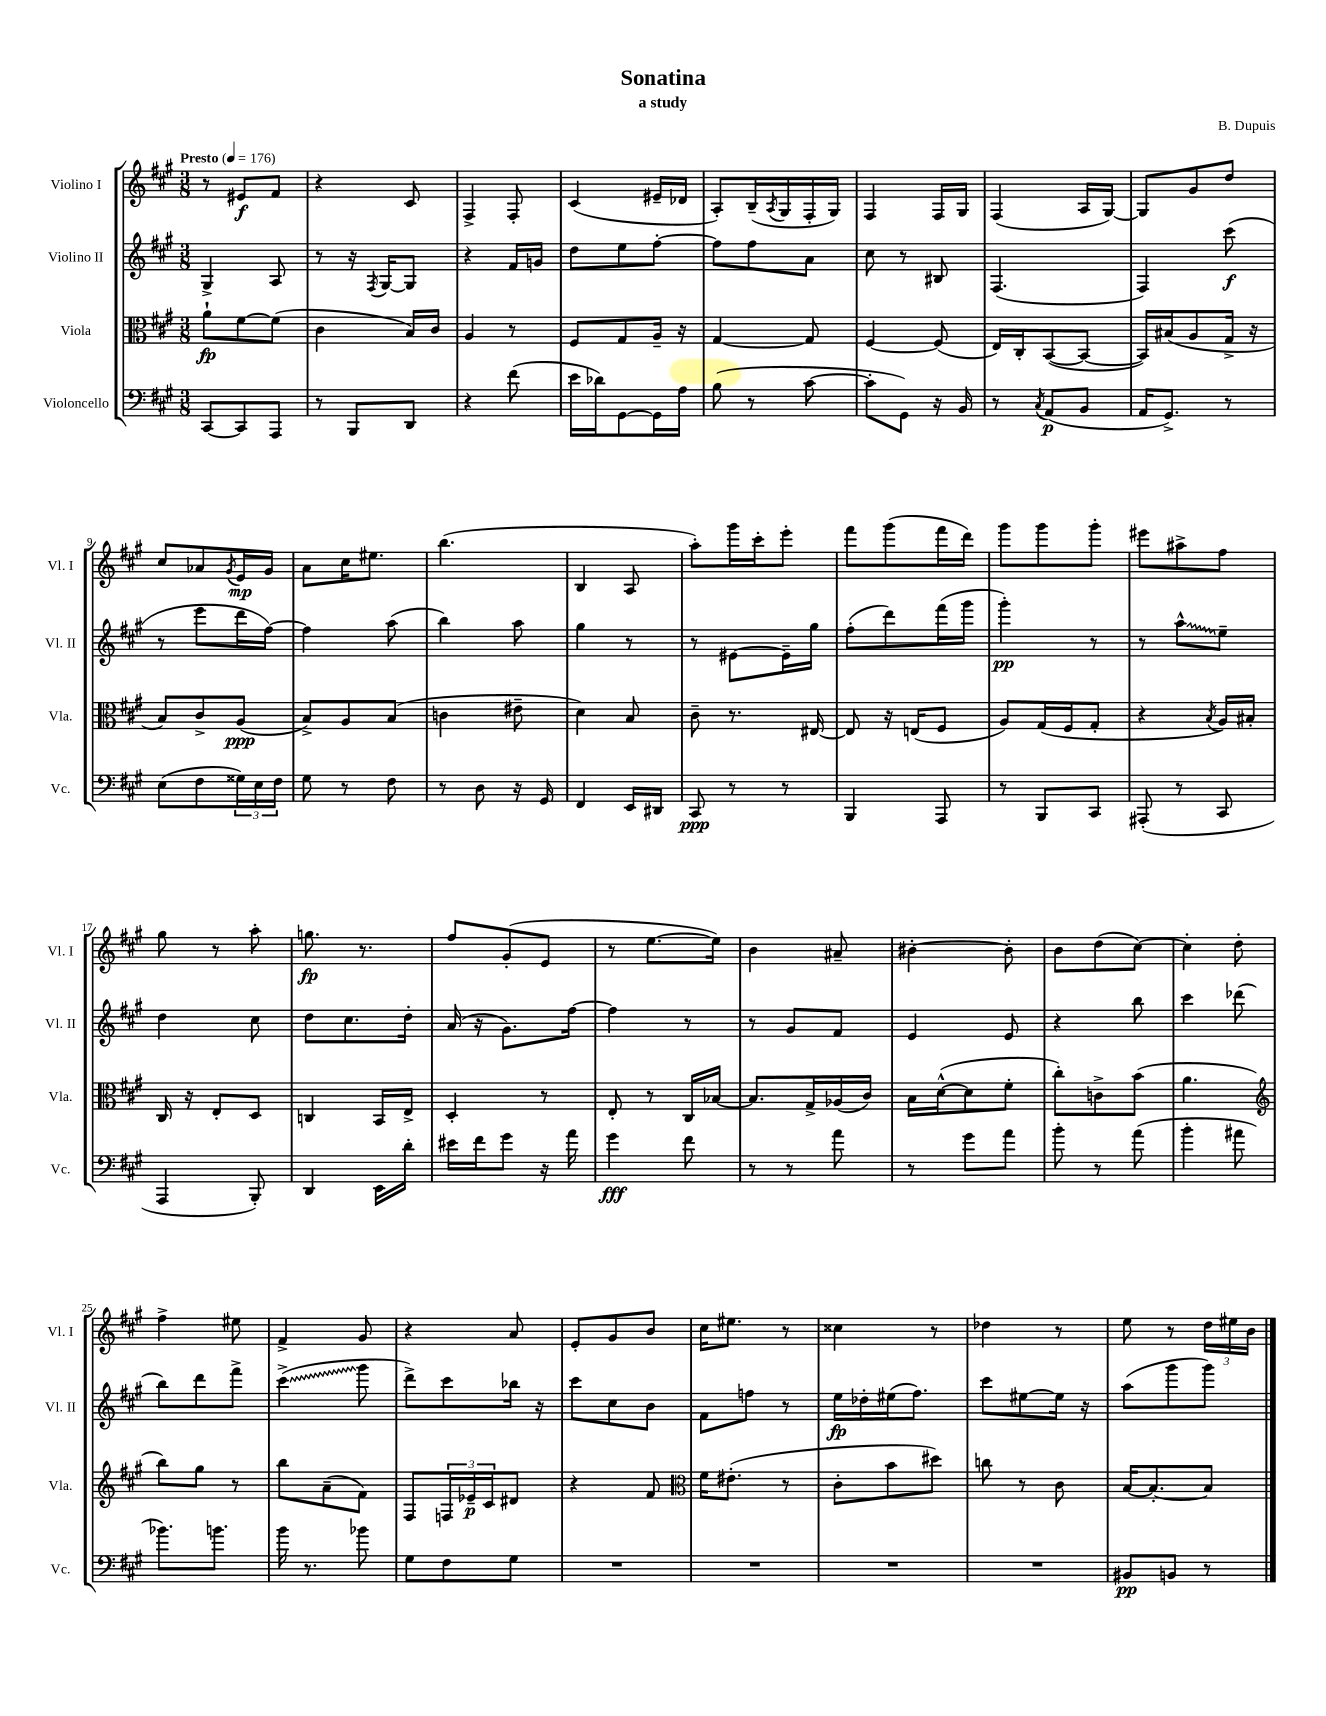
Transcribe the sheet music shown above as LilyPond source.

\header { title = "Sonatina" composer = "B. Dupuis" subtitle = "a study" }
<<
\new StaffGroup <<
\new Staff = "s0" \with { instrumentName = "Violino I" shortInstrumentName = "Vl. I" } {
    \clef treble \key a \major \numericTimeSignature \time 3/8 \tempo "Presto" 4 = 176
    r8 eis'8\f fis'8 |
    r4 cis'8 |
    fis4-> fis8-. |
    cis'4( eis'16-- des'16 |
    a8-.) b16--( \acciaccatura { a8 } gis16 fis16-. gis16) |
    fis4 fis16 gis16 |
    fis4( a16 gis16~) |
    gis8 gis'8 d''8 |
    cis''8 aes'8 \acciaccatura { gis'8 } e'16\mp gis'16 |
    a'8 cis''16 eis''8. |
    b''4.( |
    b4 a8 |
    a''8-.) gis'''16 cis'''16-. e'''8-. |
    fis'''8 gis'''8( fis'''16 d'''16) |
    gis'''8 gis'''8 gis'''8-. |
    eis'''8 ais''8-> fis''8 |
    gis''8 r8 a''8-. |
    g''8.\fp r8. |
    fis''8 gis'8-.( e'8 |
    r8 e''8.~ e''16) |
    b'4 ais'8-- |
    bis'4~-. bis'8-. |
    b'8 d''8( cis''8~) |
    cis''4-. d''8-. |
    fis''4-> eis''8 |
    fis'4-> gis'8 |
    r4 a'8 |
    e'8-. gis'8 b'8 |
    cis''16 eis''8. r8 |
    cisis''4 r8 |
    des''4 r8 |
    e''8 r8 \tuplet 3/2 { d''16 eis''16 b'16 } \bar "|." |
}
\new Staff = "s1" \with { instrumentName = "Violino II" shortInstrumentName = "Vl. II" } {
    \clef treble \key a \major \numericTimeSignature \time 3/8
    gis4-> a8 |
    r8 r16 \acciaccatura { fis8 } gis16~ gis8 |
    r4 fis'16 g'16 |
    d''8 e''8 fis''8~-. |
    fis''8 fis''8 a'8 |
    cis''8 r8 bis8 |
    fis4.( |
    fis4) cis'''8\f( |
    r8 e'''8 d'''16 fis''16~) |
    fis''4 a''8( |
    b''4) a''8 |
    gis''4 r8 |
    r8 eis'8~ eis'16-- gis''16 |
    fis''8-.( d'''8) fis'''16( gis'''16 |
    gis'''4-.\pp) r8 |
    r8 \once \override Glissando.style = #'zigzag a''8-^\glissando e''8-- |
    d''4 cis''8 |
    d''8 cis''8. d''16-. |
    a'16( r16 gis'8.) fis''16~ |
    fis''4 r8 |
    r8 gis'8 fis'8 |
    e'4 e'8 |
    r4 b''8 |
    cis'''4 des'''8( |
    b''8) d'''8 fis'''8-> |
    \once \override Glissando.style = #'zigzag cis'''4->\glissando( gis'''8 |
    d'''8->) cis'''8 bes''16 r16 |
    cis'''8 cis''8 b'8 |
    fis'8 f''8 r8 |
    e''16\fp des''16-. eis''16( fis''8.) |
    cis'''8 eis''8~ eis''16 r16 |
    a''8( gis'''8 gis'''8) \bar "|." |
}
\new Staff = "s2" \with { instrumentName = "Viola" shortInstrumentName = "Vla." } {
    \clef alto \key a \major \numericTimeSignature \time 3/8
    a'8-!\fp fis'8~ fis'8( |
    cis'4 b16) cis'16 |
    a4 r8 |
    fis8 gis8 a16-- r16 |
    gis4~ gis8 |
    fis4~ fis8( |
    e16) cis16-. b,8~( b,8~ |
    b,16) bis16( a8 gis16-> r16 |
    b8) cis'8-> a8\ppp( |
    b8->) a8 b8( |
    c'4 eis'8-- |
    d'4) b8 |
    cis'8-- r8. eis16~ |
    eis8 r16 e16( fis8 |
    a8) gis16( fis16 gis8-. |
    r4 \acciaccatura { b8 } a16) bis16-. |
    cis16 r16 e8-. d8 |
    c4 b,16 e16-> |
    d4-. r8 |
    e8-. r8 cis16 bes16~ |
    bes8. gis16-> aes16( cis'16) |
    b16 d'16~-^( d'8 fis'8-. |
    cis''8-.) c'8-> b'8( |
    a'4. |
    \clef treble b''8) gis''8 r8 |
    b''8 a'8--( fis'8) |
    fis8 \tuplet 3/2 { f16 ees'16--\p cis'16 } dis'8 |
    r4 fis'8 |
    \clef alto fis'16 eis'8.-.( r8 |
    cis'8-. b'8 dis''8) |
    c''8 r8 cis'8 |
    b16~ b8.~-. b8 \bar "|." |
}
\new Staff = "s3" \with { instrumentName = "Violoncello" shortInstrumentName = "Vc." } {
    \clef bass \key a \major \numericTimeSignature \time 3/8
    cis,8~ cis,8 a,,8 |
    r8 b,,8 d,8 |
    r4 fis'8( |
    e'16 des'16) gis,8~ gis,16 a16 |
    b8( r8 cis'8~ |
    cis'8-. gis,8) r16 b,16 |
    r8 \acciaccatura { cis8 } a,8\p( b,8 |
    a,16 gis,8.->) r8 |
    e8( fis8 \tuplet 3/2 { gisis16) e16 fis16 } |
    gis8 r8 fis8 |
    r8 d8 r16 gis,16 |
    fis,4 e,16 dis,16 |
    cis,8\ppp r8 r8 |
    b,,4 a,,8 |
    r8 b,,8 cis,8 |
    ais,,8-.( r8 cis,8 |
    a,,4 b,,8-.) |
    d,4 e,16 d'16-. |
    eis'16 fis'16 gis'8 r16 a'16 |
    gis'4\fff fis'8 |
    r8 r8 a'8 |
    r8 gis'8 a'8 |
    b'8-. r8 a'8( |
    b'4-. ais'8 |
    bes'8.) b'8. |
    b'16 r8. bes'8 |
    gis8 fis8 gis8 |
    R4. |
    R4. |
    R4. |
    R4. |
    bis,8\pp b,8 r8 \bar "|." |
}
>>
>>
